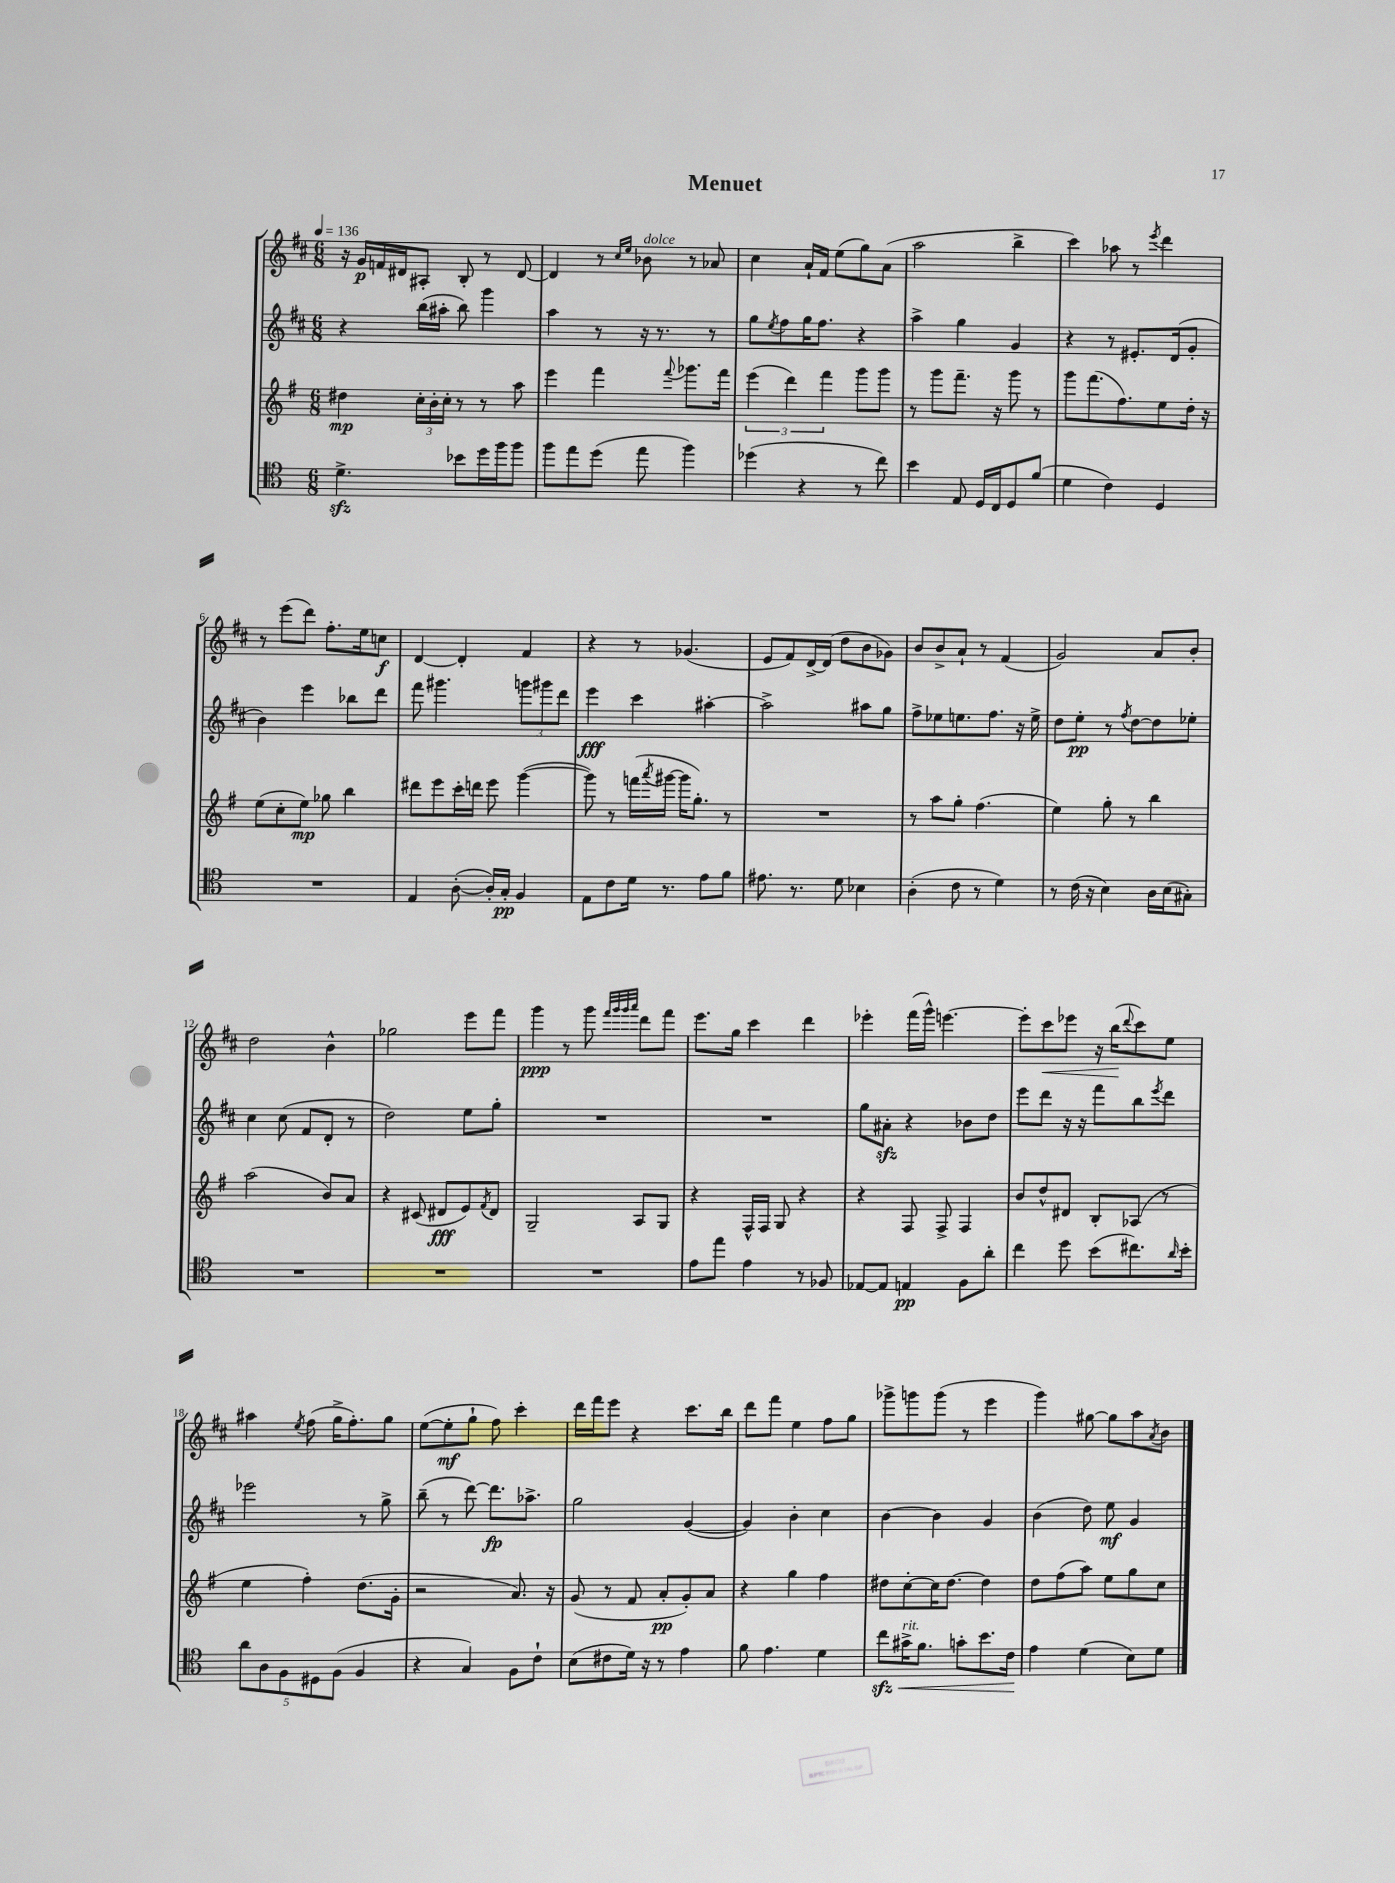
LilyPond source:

\header { title = "Menuet" }
<<
\new StaffGroup <<
\new Staff = "s0" {
    \clef treble \key d \major \numericTimeSignature \time 6/8 \tempo 4 = 136
    r16 g'16\p f'16 dis'16 ais8-. b8-. r8 dis'8~ |
    dis'4 r8 \grace { cis''16 e''16 } bes'8^\markup { \italic "dolce" } r8 aes'8 |
    cis''4 a'16-! fis'16 e''8( g''8) a'8( |
    a''2 b''4-> |
    cis'''4) aes''8 r8 \acciaccatura { e'''8 } d'''4 |
    r8 e'''8( d'''8) fis''8.-. e''16 c''8\f |
    d'4~ d'4-. fis'4 |
    r4 r8 ges'4.( |
    e'8 fis'8) d'16~-> d'16( d''8 b'8 ges'8) |
    b'8 b'8-> a'8-! r8 fis'4( |
    g'2) a'8 b'8-. |
    d''2 b'4-^ |
    ges''2 e'''8 fis'''8 |
    g'''4\ppp r8 g'''8 \grace { fis'''32 g'''32 g'''32 a'''32 } d'''8 fis'''8 |
    e'''8. g''16 cis'''4 d'''4 |
    ees'''4-. fis'''16( g'''16-^) e'''4.~ |
    e'''8-. cis'''8\< ees'''8 r16 b''16\!( \appoggiatura { d'''8 } cis'''8) e''8 |
    ais''4 \acciaccatura { e''8 } fis''8( g''16-> fis''8.-.) g''8 |
    e''8~( e''8-.\mf g''8-! fis''8) cis'''4-. |
    d'''16 fis'''16 e'''8 r4 cis'''8. b''16 |
    d'''8 fis'''8 e''4 fis''8 g''8 |
    ges'''8-> g'''8 g'''8( r8 e'''4 |
    g'''4) gis''8~ gis''8 a''8 \acciaccatura { a'8 } b'8 \bar "|." |
}
\new Staff = "s1" {
    \clef treble \key d \major \numericTimeSignature \time 6/8
    r4 b''16( ais''16-. b''8) g'''4 |
    a''4 r8 r16 r8. r8 |
    g''8 \acciaccatura { e''8 } fis''8 g''16 fis''8. r4 |
    a''4-> g''4 g'4 |
    r4 r8 eis'8.-. d'16( g'8-. |
    b'4) e'''4 bes''8 d'''8 |
    fis'''8 gis'''4. \tuplet 3/2 { g'''8 gis'''8 d'''8 } |
    e'''4\fff cis'''4 ais''4~-. |
    ais''2-> ais''8 g''8 |
    fis''8-> ees''8 e''8. fis''8. r16 e''16-> |
    d''8 e''8-.\pp r8 \acciaccatura { fis''8 } d''8~ d''8 ees''8-. |
    cis''4 cis''8( fis'8 d'8-. r8 |
    d''2) e''8 g''8-. |
    R2. |
    R2. |
    g''8 ais'8-.\sfz r4 bes'8 d''8 |
    e'''8 d'''8 r16 r16 fis'''8 b''8 \acciaccatura { e'''8 } d'''8 |
    ees'''2 r8 g''8-> |
    b''8--( r8 d'''8~) d'''8.\fp aes''8.-> |
    g''2 g'4~( |
    g'4) b'4-. cis''4 |
    b'4~ b'4 g'4 |
    b'4( d''8) e''8\mf g'4 \bar "|." |
}
\new Staff = "s2" {
    \clef treble \key g \major \numericTimeSignature \time 6/8
    dis''4\mp \tuplet 3/2 { c''16-. b'16-. c''16-. } r8 r8 a''8 |
    e'''4 fis'''4 \appoggiatura { fis'''8 } ges'''8. fis'''16 |
    \tuplet 3/2 { e'''4( d'''4) fis'''4 } g'''8 g'''8 |
    r8 g'''8 fis'''8.-- r16 g'''8 r8 |
    g'''8 fis'''8.( fis''8.) e''8 d''16-. r16 |
    e''8( c''8-. e''8\mp) ges''8 b''4 |
    dis'''8 e'''8 c'''16-. d'''16 e'''8 g'''4~( |
    g'''8) r8 f'''16( \acciaccatura { a'''8 } gis'''16~ gis'''16 g''8.-.) r8 |
    R2. |
    r8 a''8 g''8-. fis''4.( |
    e''4) g''8-. r8 b''4 |
    a''2( b'8) a'8 |
    r4 cis'8( dis'8\fff e'8) \acciaccatura { fis'8 } dis'8 |
    g2-- a8 g8 |
    r4 fis16-^ fis16 g8 r4 |
    r4 fis8 fis8-> fis4 |
    b'8 d''8-^ dis'8 b8-. aes8( r8 |
    e''4 fis''4-.) d''8.( g'16-. |
    r2 a'8.) r16 |
    g'8( r8 fis'8 a'8-.\pp g'8-.) a'8 |
    r4 g''4 fis''4 |
    dis''8 c''8~-. c''16 dis''8.~ dis''4 |
    d''8 fis''8( a''8) e''8 g''8 c''8 \bar "|." |
}
\new Staff = "s3" {
    \clef tenor \key c \major \numericTimeSignature \time 6/8
    d'4.->\sfz bes'8 d''16 f''16 f''8 |
    f''8 e''8 d''8( e''8 f''4) |
    des''4( r4 r8 c''8) |
    b'4 e8 d16 c16 d8 f'8( |
    d'4 c'4) d4 |
    R2. |
    e4 a8~-.( a16-.) g16-.\pp f4 |
    e8 c'8 d'16 r8. e'8 f'8 |
    eis'8. r8. d'8 bes4 |
    a4-.( c'8 r8 d'4) |
    r8 c'16( r16 b4) a16 b16( gis8-.) |
    R2. |
    R2. |
    R2. |
    e'8 e''8 e'4 r8 fes8 |
    ees8~ ees8 e4\pp f8 a'8-. |
    c''4 d''8 b'8( cis''8.) \grace { a'16 } b'16-. |
    \tuplet 5/4 { a'8 a8 f8 dis8 f8( } f4 |
    r4 g4) f8 c'8-! |
    b8( cis'8 d'16) r16 r8 e'4 |
    f'8 e'4. d'4 |
    c''8\sfz\< gis'16->^\markup { \italic "rit." } f'8. g'8-. b'8. c'16\! |
    e'4 d'4( b8) d'8 \bar "|." |
}
>>
>>
